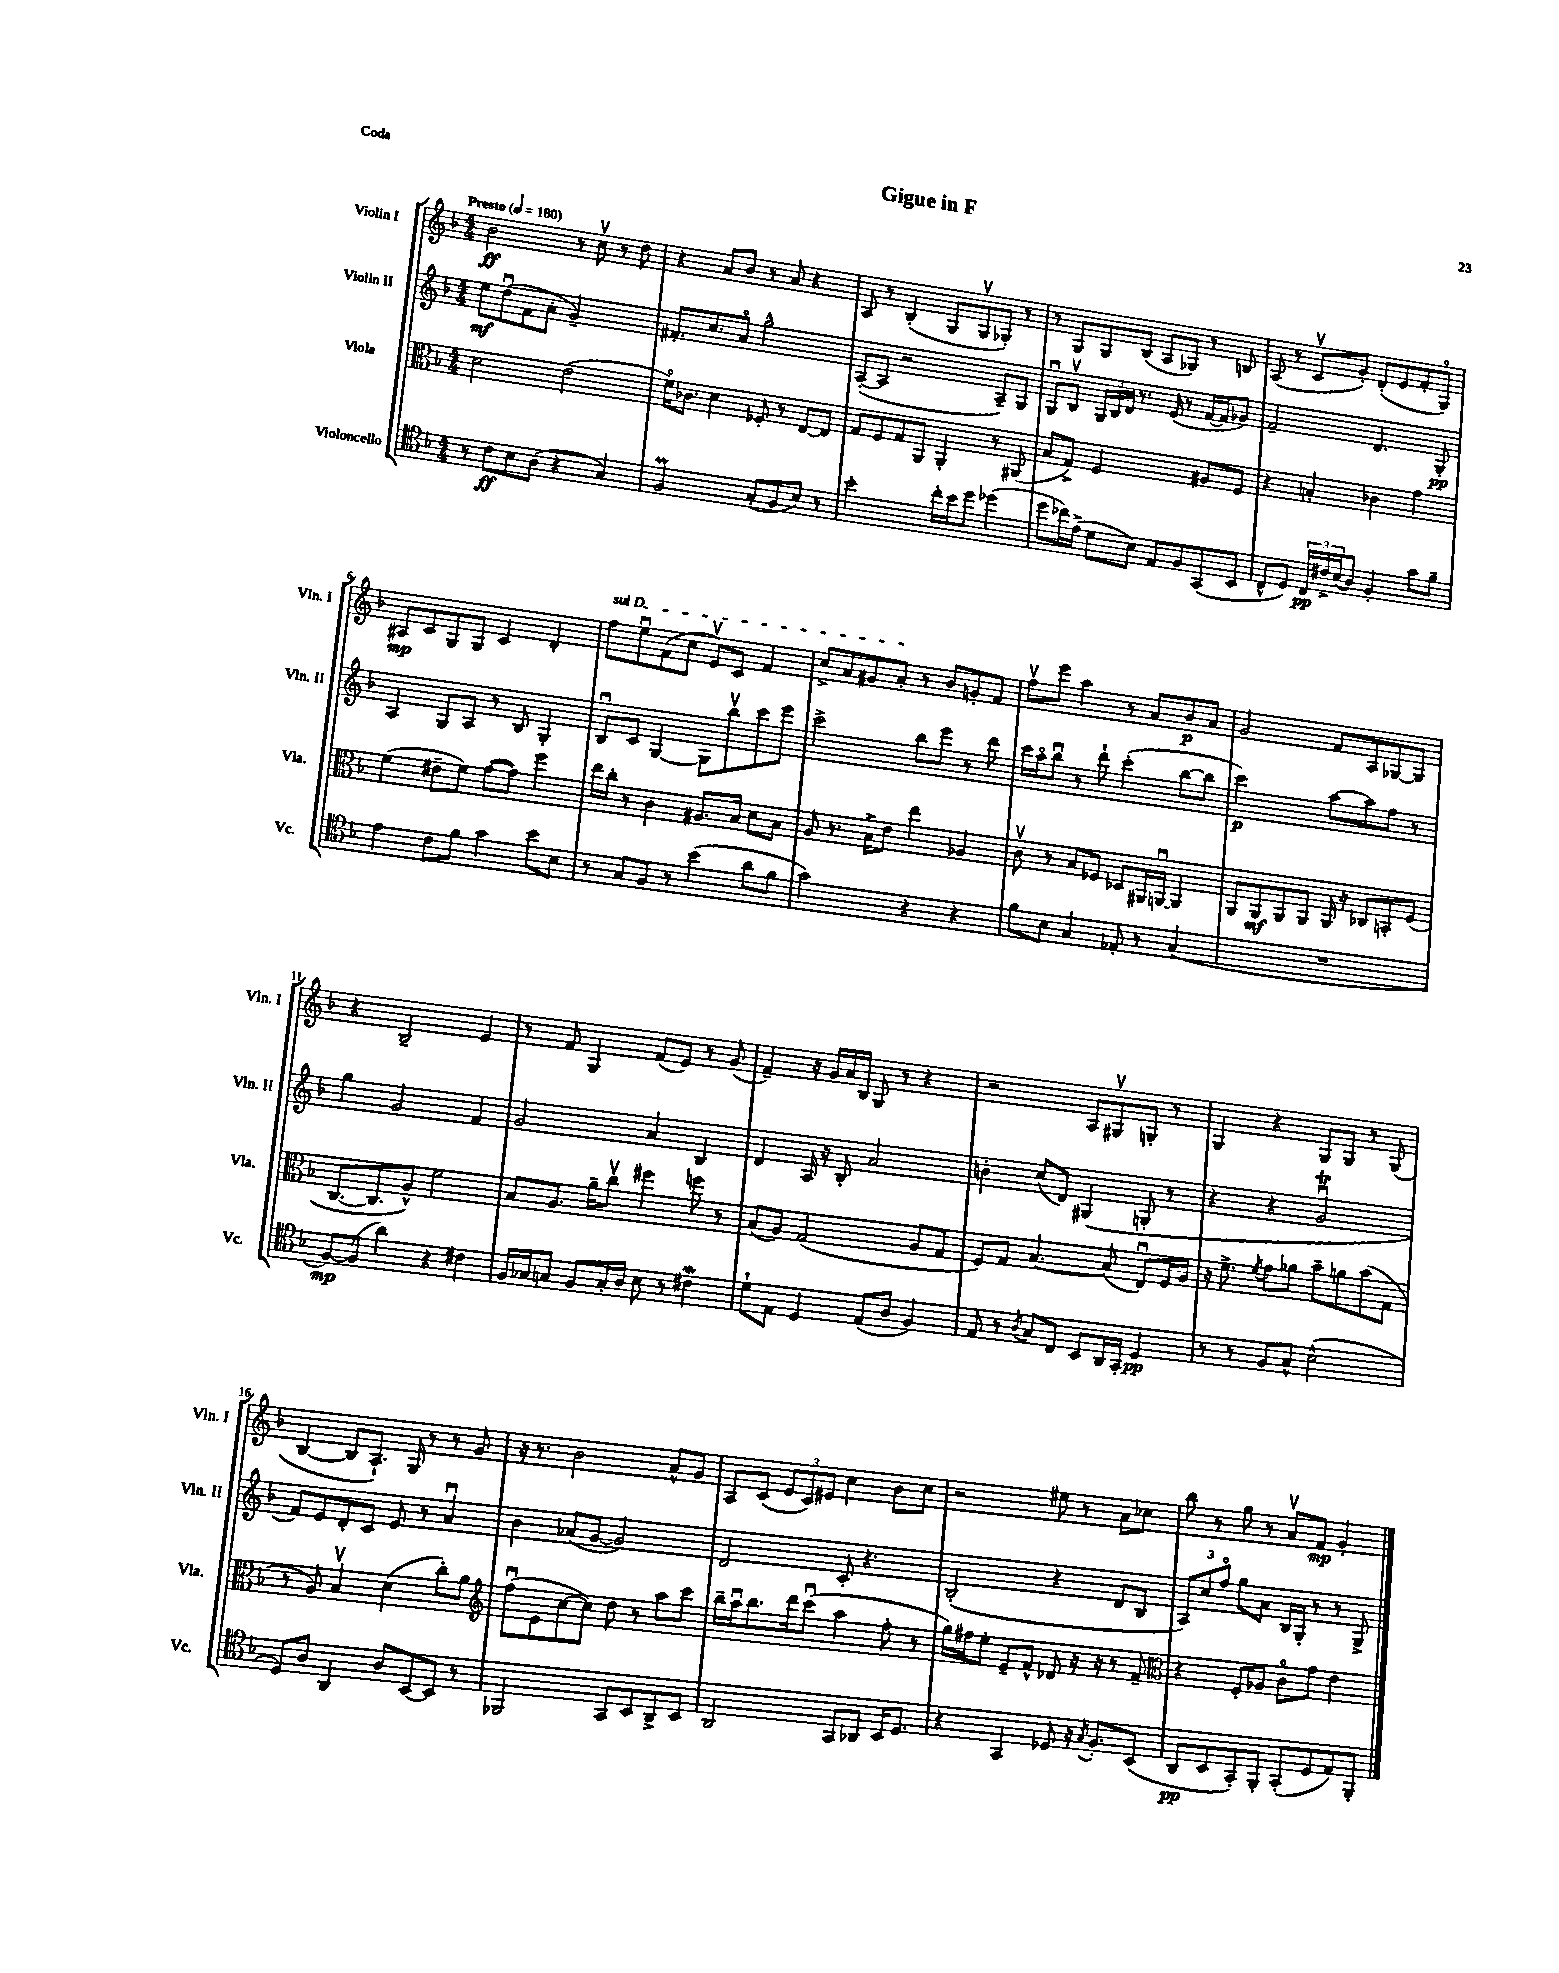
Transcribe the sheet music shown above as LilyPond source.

\header { title = "Gigue in F" piece = "Coda" }
<<
\new StaffGroup <<
\new Staff = "s0" \with { instrumentName = "Violin I" shortInstrumentName = "Vln. I" } {
    \clef treble \key f \major \numericTimeSignature \time 4/4 \tempo "Presto" 4 = 180
    bes'2\ff r8 c''8\upbow r8 d''8 |
    r4 a'8 bes'8 r8 a'8 r4 |
    a8 r8 bes4-.( g8 g8\upbow ges8-.) r8 |
    r8 g8 g8 bes8( a8 ges8) r8 b8 |
    a8( r8 c'8\upbow g'8-.) d'8-.( e'8 f'8-. g8\flageolet) |
    ais8\mp c'8 g8 g8 c'4 d'4-. |
    \once \override TextSpanner.bound-details.left.text = \markup { \italic "sul D" } f''8\startTextSpan e''8\downbow f'8( c''8 e'8\upbow) c'8 f'4 |
    c''8-> a'8 gis'8 a'8-.\stopTextSpan r8 bes'8 g'8-. f'8 |
    f''8\upbow e'''8 a''4 r8 a'8 bes'8\p a'8 |
    g'2 f'8 a8 ges8~ ges8 |
    r4 bes2-- e'4 |
    r8 f'8 g4 f'8( e'8) r8 g'8( |
    f'4--) r16 g'16 a'16 bes16 g8 r8 r4 |
    r2 a8 gis8\upbow g8-. r8 |
    g4 r4 g8 g8 r8 g8( |
    bes4~ bes8 a8.-!) g16 r8 r8 g'8 |
    r16 r8. bes'2 a'8-^ g'8 |
    a8 c'8( \tuplet 3/2 { e'8 c'8) eis'8 } c''4 bes'8 c''8 |
    r2 eis''8 r8 a'8 ces''8 |
    bes''8 r8 g''8 r8 a'8\upbow f'8\mp g'4-. \bar "|." |
}
\new Staff = "s1" \with { instrumentName = "Violin II" shortInstrumentName = "Vln. II" } {
    \clef treble \key f \major \numericTimeSignature \time 4/4
    e''8\mf d''8\downbow( f'8 a'8-. g'2--) |
    fis'8.-. c''8. a'8\flageolet g''2-^ |
    a8~-.( a8 r2 a8--) g8 |
    g8\downbow bes8\upbow \tuplet 3/2 { g16 bes16 d'16 } r8. e'16( r8 f'16~ f'16 ges'8) |
    f'2-- d'4. g8-.\pp |
    a4 g8 a8 r8 bes8 g4-. |
    bes8\downbow c'8 g4~ g8 bes''8\upbow c'''8 e'''8 |
    c'''2-> bes''8 e'''8 r8 d'''8 |
    c'''16 a''16\flageolet bes''8\downbow r8 d'''8-! c'''4-.( bes''8~ bes''8 |
    c'''2\p) a''8~ a''8 f''8 r8 |
    g''4 g'2 f'4 |
    g'2 a'4 bes4 |
    d'4 a16 r16 bes8-. a'2 |
    b'4-. c''8( d'8) gis4( g8-. r8 |
    r4 r4 g'2\downbow\trill |
    f'8) e'8 d'8-. c'8 e'8 r8 a'4\downbow |
    bes'4 aes'8( g'8~ g'2) |
    d'2 c'8-. r4. |
    bes2-.( r4 d'8 bes8 |
    \tuplet 3/2 { a8) c''8 f''8\flageolet } g''8 a'8 bes16 g16-. r8 r8 g8-> \bar "|." |
}
\new Staff = "s2" \with { instrumentName = "Viola" shortInstrumentName = "Vla." } {
    \clef alto \key f \major \numericTimeSignature \time 4/4
    d'2 e'2( |
    f'16\flageolet) ces'8. d'4 fes8-. r8 e8~ e8 |
    g8 f8 g8 a,8 a,4-. r8 ais,8( |
    bes8 g8->) f2 ais8 f8 |
    r4 b4-. ces'4 g'4 |
    f'4( eis'8-- f'8) g'8~( g'8) f''4 |
    e''16 c''16-. r8 c'4 ais8. bes16 d'8 bes8 |
    a8 r8. bes16-> e'8 e''4 aes4 |
    c'8\upbow r8 bes8 fes8 des8 ais,16 a,16~\downbow a,4 |
    a,8 a,8\mf a,8 a,8 a,16 r16 ces8 b,8-. f8( |
    c8.~ c8. a8-^) f'2 |
    bes8 a8. a'16-- c''8\upbow fis''4 f''8 r8 |
    bes8( a8) g2( a8 g8 |
    f8) g8 bes4.~ bes8( e8\downbow) f16 a16 |
    r16 f'8.-> \acciaccatura { f'8 } g'8 aes'8 bes'8-- a'8 bes'8( g8 |
    r8 a8) bes4\upbow d'4( c''8-.) a'8 |
    \clef treble f''8\downbow( e'8 c''8~ c''8) d''8 r8 a''8 c'''8 |
    bes''16-- a''16\downbow bes''8. d'''16 c'''8\downbow( a''4 f''8-. r8 |
    g''16) fis''16 e''8-. e'8-- f'8-^ des'8 r16 r16 r8 f'8-- |
    \clef alto r4 f8-. aes8 c'8\flageolet g'8 e'4 \bar "|." |
}
\new Staff = "s3" \with { instrumentName = "Violoncello" shortInstrumentName = "Vc." } {
    \clef tenor \key f \major \numericTimeSignature \time 4/4
    r8 c'8\ff bes8 a8( r4 g4) |
    f2\prall g8-.( f8 bes8) r8 |
    bes'2-. c''16-. bes'16 d''8 des''4( |
    d''8 ces''16) e'16->( d'8 bes8) e8 f8 g,8( bes,8 |
    c8-^ d8) \tuplet 3/2 { c16\pp cis'16-> bes16( } a8) f4-. g'8 f'8-- |
    e'4 c'8 f'8 g'4 bes'8 bes8 |
    r8 g8 f8 r8 bes'4( a'8 f'8 |
    g'2) r4 r4 |
    f'8 bes8 g4 ees8-. r8 g4( |
    R1 |
    f8~\mp) f8( a'4) r4 cis'4 |
    f16 ges16 g8 f8 g16-. a16 bes8 r8 cis'4\mordent |
    d'8-! e8 d4 e8( a8 f4) |
    e8 r8 \acciaccatura { a8 } g8 c8 bes,8 a,16 g,16-. d4\pp |
    r8 r8 f8 g8-^ bes2-^( |
    d8) a8 a,4 a8 bes,8~ bes,8 r8 |
    fes,2 g,8 bes,8 a,8-> bes,8 |
    a,2 g,8 aes,8 bes,16 d8. |
    r4 g,4 des8 r16 \acciaccatura { g8 } f8.-. bes,8( |
    a,8\pp bes,8 g,8-.) f,8-. g,8-.( d8 e8) f,8-. \bar "|." |
}
>>
>>
